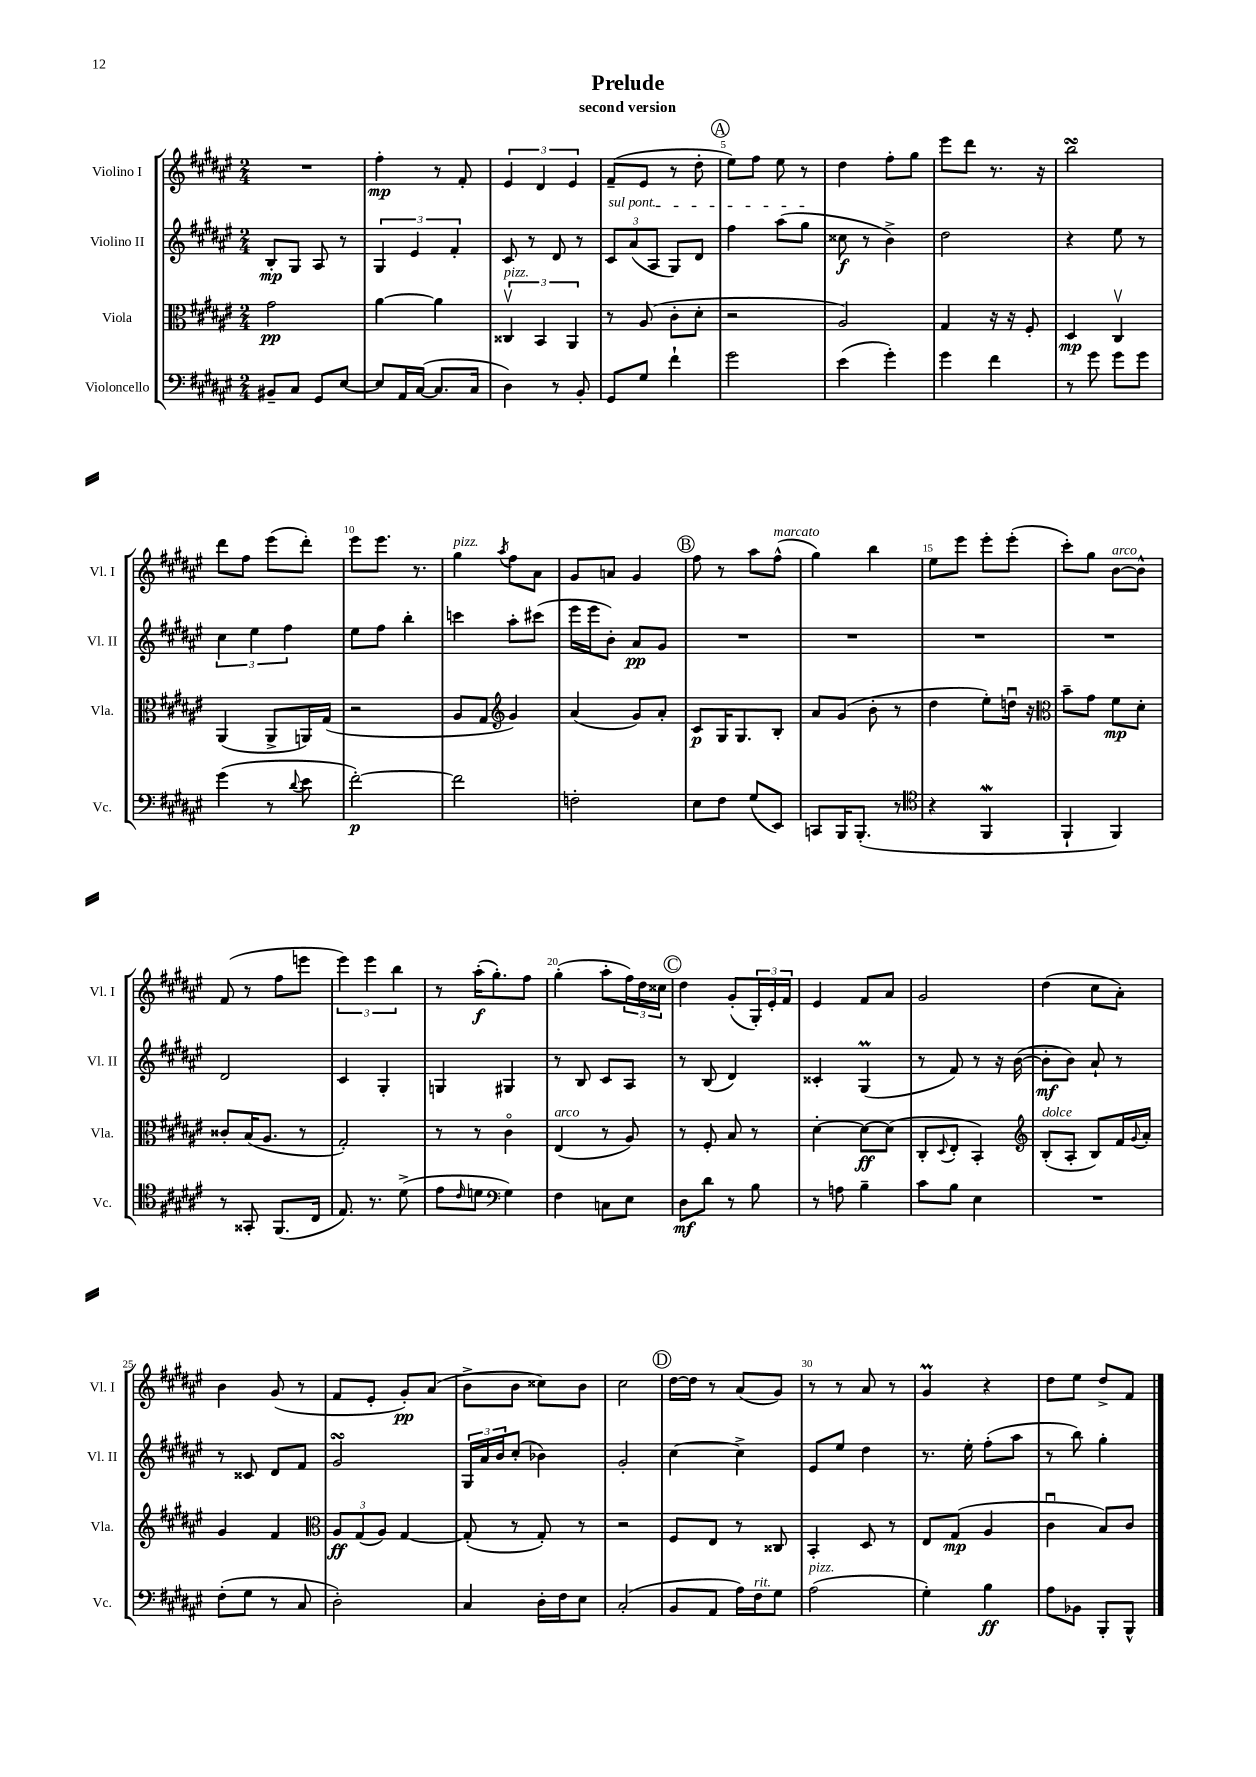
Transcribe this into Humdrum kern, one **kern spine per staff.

**kern	**kern	**kern	**kern
*staff4	*staff3	*staff2	*staff1
*clefF4	*clefC3	*clefG2	*clefG2
*k[f#c#g#d#a#e#]	*k[f#c#g#d#a#e#]	*k[f#c#g#d#a#e#]	*k[f#c#g#d#a#e#]
*M2/4	*M2/4	*M2/4	*M2/4
8BB#~/L	2g#\	8B'/L	2r
8C#/J	.	8G#/J	.
8GG#/L	.	8A#/	.
[8E#/J	.	8r	.
=	=	=	=
8E#/]L	[4a#\	6G#/	4ff#'\
16AA#/L	.	.	.
.	.	6e#/	.
([16C#/JJ	.	.	.
8.C#/]L	4a#\]	.	8r
.	.	6f#'/	.
.	.	.	8f#'/
16C#/Jk	.	.	.
=	=	=	=
4D#\)	6C##v/	8c#/	6e#/
.	.	8r	.
.	6BB/	.	6d#/
8r	.	8d#/	.
.	6AA#/	.	6e#/
8BB'/	.	8r	.
=	=	=	=
8GG#/L	8r	12c#/L	(8f#~/L
.	.	(12a#/	.
8G#/J	(8A#/	.	8e#/J
.	.	12A#/J	.
4f#`\	8c#'\L	8G#/L)	8r
.	8d#'\J	8d#/J	8dd#'\
=	=	=	=
2g#\	2r	4ff#\	8ee#\L)
.	.	.	8ff#\J
.	.	(8aa#\L	8ee#\
.	.	8gg#\J	8r
=	=	=	=
(4e#\	2A#/)	8cc##\	4dd#\
.	.	8r	.
4g#'\)	.	4b^\)	8ff#'\L
.	.	.	8gg#\J
=	=	=	=
4g#\	4G#/	2dd#\	8eee#\L
.	.	.	8ddd#\J
4f#\	16r	.	8.r
.	16r	.	.
.	8F#'/	.	.
.	.	.	16r
=	=	=	=
8r	4D#/	4r	2bb\
8g#\	.	.	.
8g#\L	4C#v/	8ee#\	.
8g#\J	.	8r	.
=	=	=	=
(4g#\	(4AA#/	6cc#\	8ddd#\L
.	.	.	8ff#\J
.	.	6ee#\	.
8r	8AA#^/L	.	(8eee#\L
.	.	6ff#\	.
8qqd#/	.	.	.
8e#\	16AA/L)	.	8ddd#'\J)
.	(16G#/JJ	.	.
=	=	=	=
[2f#'\)	2r	8ee#\L	8eee#\L
.	.	8ff#\J	8.eee#\J
.	.	4bb'\	.
.	.	.	8.r
=	=	=	=
2f#\]	8A#/L	4ccc\	4gg#\
.	8G#/J	.	.
*	*clefG2	*	*
.	.	.	8qaa#/
.	4g#/)	8aa#'\L	8ff#\L
.	.	(8ccc#\J	8a#\J
=	=	=	=
2F'\	(4a#/	16eee#\LL	8g#/L
.	.	16eee#\J	.
.	.	8b'\J)	8a/J
.	8g#/L)	8a#/L	4g#/
.	8a#'/J	8g#/J	.
=	=	=	=
8E#\L	8c#/L	2r	8ff#\
8F#\J	16G#/K	.	8r
.	8.G#/	.	.
(8G#/L	.	.	8aa#\L
8EE#/J)	8B'/J	.	(8ff#^^\J
=	=	=	=
8CC/L	8a#/L	2r	4gg#\)
16BBB/K	(8g#/J	.	.
(8.BBB'/J	.	.	.
.	8b'\	.	4bb\
8r	8r	.	.
=	=	=	=
*clefC4	*	*	*
4r	4dd#\	2r	8ee#\L
.	.	.	8eee#\J
4FF#/	8ee#'\L)	.	8eee#'\L
.	16ddu\Jk	.	(8eee#'\J
.	16r	.	.
=	=	=	=
*	*clefC3	*	*
4FF#`/	8b~\L	2r	8ccc#'\L)
.	8g#\J	.	8gg#\J
4FF#/)	8f#\L	.	[8b\L
.	8d#'\J	.	8b^^\]J
=	=	=	=
8r	8c##'/L	2d#/	(8f#/
8GG##'/	(16B/K	.	8r
.	8.A#/J	.	.
(8.FF#/L	.	.	8ff#\L
.	8r	.	8eee\J
16C#/Jk	.	.	.
=	=	=	=
8.E#/)	2G#'/)	4c#/	6eee#\)
.	.	.	6eee#\
8.r	.	.	.
.	.	4G#'/	.
.	.	.	6bb\
(8d#^\	.	.	.
=	=	=	=
8e#\L	8r	4G/	8r
16qqc#/	.	.	.
8d\J	8r	.	(16aa#'\LK
.	.	.	8.gg#'\)
*clefF4	*	*	*
4G#\)	4c#o\	4G#/	.
.	.	.	8ff#\J
=	=	=	=
4F#\	(4E#/	8r	(4gg#'\
.	.	8B/	.
8C\L	8r	8c#/L	8aa#'\L
8E#\J	8A#/)	8A#/J	24ff#\L)
.	.	.	24dd#\
.	.	.	24cc##\JJ
=	=	=	=
8D#\L	8r	8r	4dd#\
8d#\J	8F#'/	(8B/	.
8r	8B/	4d#/)	(8g#'/L
8B\	8r	.	24G#'/L)
.	.	.	24e#'/
.	.	.	24f#/JJ
=	=	=	=
8r	[4d#'\	4c##'/	4e#/
8A\	.	.	.
4B~\	8d#\_L	(4G#/	8f#/L
.	(8d#\]J	.	8a#/J
=	=	=	=
8c#\L	8C#'/L	8r	2g#/
.	8qqD#/	.	.
8B\J	8E#'/J	8f#/)	.
4E#\	4BB'/)	8r	.
.	.	16r	.
.	.	([16b\	.
=	=	=	=
*	*clefG2	*	*
2r	(8B'/L	8b'\]L	(4dd#\
.	8A#'/J	8b\J)	.
.	8B/L)	8a#`/	8cc#\L
.	16f#/L	8r	8a#'\J)
.	8qqg#/	.	.
.	16a#'/JJ	.	.
=	=	=	=
(8F#'\L	4g#/	8r	4b\
8G#\J	.	8c##/	.
8r	4f#/	8d#/L	(8g#/
8C#/	.	8f#/J	8r
=	=	=	=
*	*clefC3	*	*
2D#'\)	12A#/L	2g#/	8f#/L
.	(12G#/	.	.
.	.	.	8e#'/J
.	12A#/J)	.	.
.	[4G#/	.	8g#'/L)
.	.	.	(8a#/J
=	=	=	=
4C#/	(8G#'/]	24G#/LL	8b^\L
.	.	24a#/	.
.	.	24b/J	.
.	8r	(8cc#'/J	8b\J
16D#'\LL	8G#'/)	4b-\)	8cc##\L)
16F#\J	.	.	.
8E#\J	8r	.	8b\J
=	=	=	=
(2C#'/	2r	2g#'/	2cc#\
=	=	=	=
8BB/L	8F#/L	[4cc#\	[16dd#\LL
.	.	.	16dd#\]JJ
8AA#/J	8E#/J	.	8r
16A#\LL)	8r	4cc#^\]	(8a#/L
16F#\J	.	.	.
8G#\J	8C##/	.	8g#/J)
=	=	=	=
(2A#\	4BB'/	8e#/L	8r
.	.	8ee#/J	8r
.	8D#/	4dd#\	8a#/
.	8r	.	8r
=	=	=	=
4G#'\)	8E#/L	8.r	4g#/
.	(8G#/J	.	.
.	.	16ee#'\	.
4B\	4A#/	(8ff#'\L	4r
.	.	8aa#\J	.
=	=	=	=
8A#\L	4c#u\	8r	8dd#\L
8BB-\J	.	8bb\)	8ee#\J
8BBB'/L	8B/L)	4gg#'\	8dd#^/L
8BBB^^/J	8c#/J	.	8f#/J
==	==	==	==
*-	*-	*-	*-
